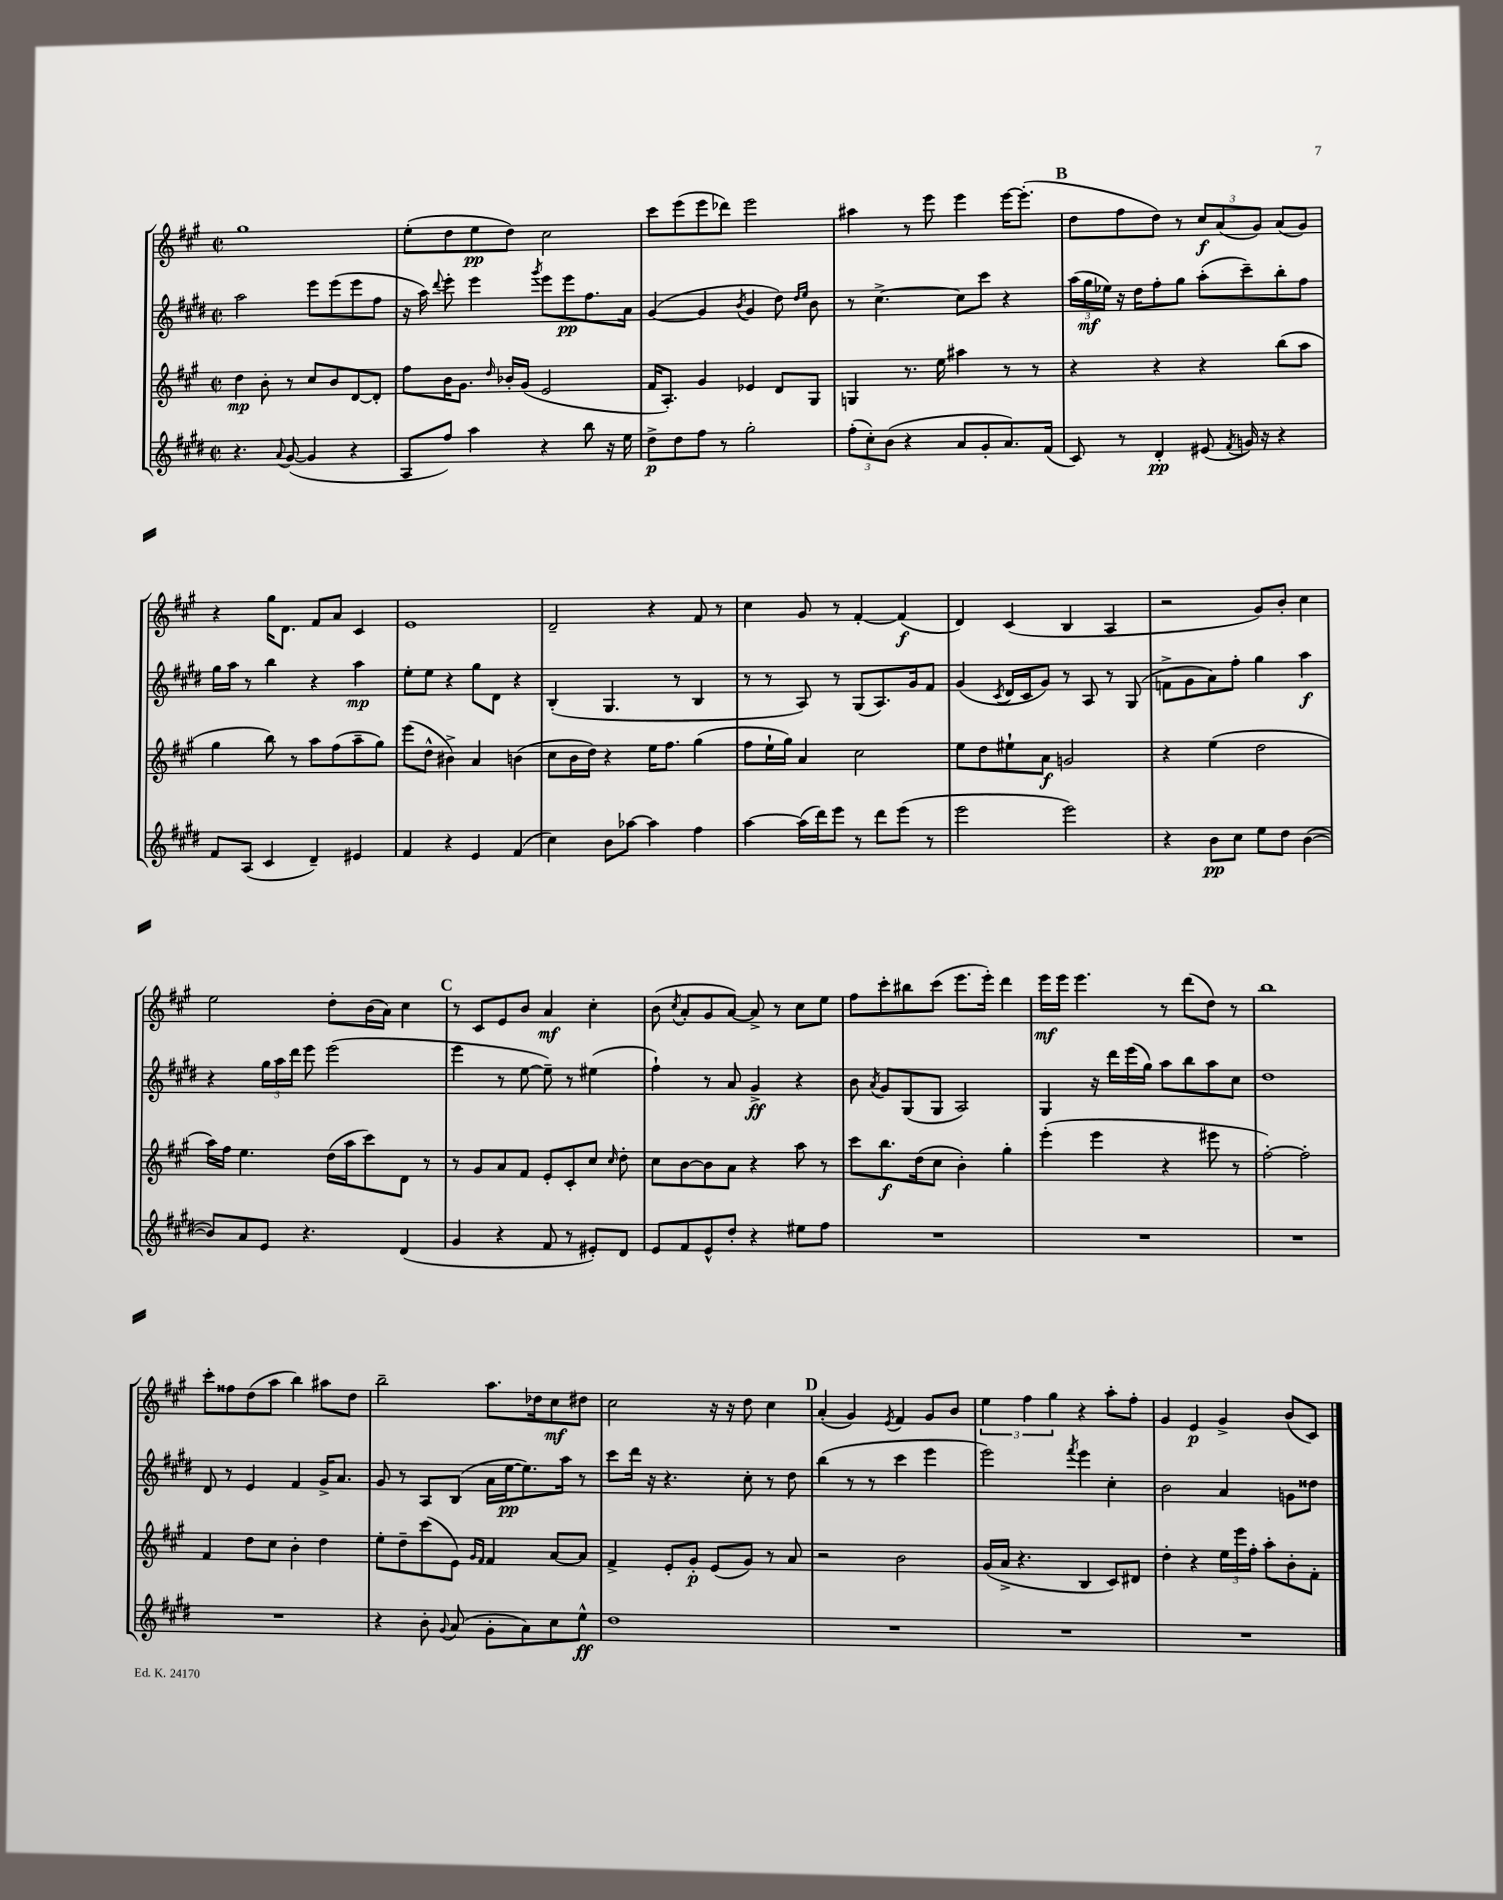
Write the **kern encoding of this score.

**kern	**kern	**kern	**kern
*staff4	*staff3	*staff2	*staff1
*clefG2	*clefG2	*clefG2	*clefG2
*k[f#c#g#d#]	*k[f#c#g#]	*k[f#c#g#d#]	*k[f#c#g#]
*M2/2	*M2/2	*M2/2	*M2/2
*met(c|)	*met(c|)	*met(c|)	*met(c|)
4.r	4dd\	2aa\	1gg#
.	8b'\	.	.
8qqa/	.	.	.
([8g#/	8r	.	.
4g#/]	8cc#/L	8eee\L	.
.	8b/	(8eee\	.
4r	[8d/	8eee\	.
.	8d'/]J	8ff#\J	.
=	=	=	=
8A/L	8ff#\L	16r	(8ee'\L
.	.	16aa\)	.
.	.	8qqddd#/	.
8ff#/J)	16b\K	8eee'\	8dd\
.	8.g#\J	.	.
4aa\	.	4eee\	8ee\
.	16qqdd/	.	.
.	16b-'/LL	.	8dd\J)
.	(16g#/JJ	.	.
.	.	8qggg#/	.
4r	2e/	8eee\L	2cc#\
.	.	8eee\	.
8bb\	.	8.ff#\	.
16r	.	.	.
16ee\	.	16a\Jk	.
=	=	=	=
8dd#^\L	16f#/LK	([4g#/	8ccc#\L
.	8.A'/J)	.	.
8dd#\	.	.	(8eee\
8ff#\J	4g#/	4g#/]	8eee\
8r	.	.	8ddd-\J)
.	.	8qb/	.
2gg#'\	4e-/	4g#/	2eee\
.	8d/L	8dd#\)	.
.	.	16qqdd#/LL	.
.	.	16qqee/JJ	.
.	8G#/J	8b\	.
=	=	=	=
(12ff#'\L	4G/	8r	4aa#\
12cc#'\)	.	.	.
.	.	[4.cc#^\	.
(12b\J	.	.	.
4r	8.r	.	8r
.	.	.	8eee\
.	16ee\	.	.
8a/L	4aa#\	8cc#\]L	4eee\
8g#'/	.	8ccc#\J	.
8.a/)	8r	4r	[16eee\LK
.	.	.	(8.eee'\]J
.	8r	.	.
(16f#/Jk	.	.	.
=	=	=	=
8c#/)	4r	(24aa\LL	8dd\L
.	.	24gg#\	.
.	.	24ee-\JJ)	.
8r	.	16r	8ff#\
.	.	16dd#\LK	.
4d#'/	4r	8ff#'\	8dd\J)
.	.	8gg#\J	8r
(8e#/	4r	(8aa'\L	12cc#/L
.	.	.	(12a/
8qf#/	.	.	.
16g/)	.	8ccc#~\)	.
.	.	.	12g#/J)
16r	.	.	.
4r	(8bb\L	8bb'\	(8a/L
.	8aa\J	8ff#\J	8g#/J)
=	=	=	=
8f#/L	4gg#\	16gg#\LL	4r
.	.	16aa\JJ	.
(8A/J	.	8r	.
4c#/	8bb\)	4bb\	16gg#\LK
.	.	.	8.d\J
.	8r	.	.
4d#~/)	8aa\L	4r	8f#/L
.	(8ff#\	.	8a/J
4e#/	8aa~\	4aa\	4c#/
.	8gg#\J)	.	.
=	=	=	=
4f#/	(8eee\L	8ee'\L	1e
.	8dd^^\J	8ee\J	.
4r	4b#^\)	4r	.
4e/	4a/	8gg#\L	.
.	.	8d#\J	.
(4f#/	(4b\	4r	.
=	=	=	=
4cc#\)	8cc#\L	(4B'/	2d~/
.	16b\L	.	.
.	16dd\JJ)	.	.
8b\L	4r	4.G#/	.
[8aa-\J	.	.	.
4aa-\]	16ee\LK	.	4r
.	8.ff#\J	.	.
.	.	8r	.
4ff#\	(4gg#\	4B/	8f#/
.	.	.	8r
=	=	=	=
[4aa\	8ff#\L	8r	4cc#\
.	16ee`\L	8r	.
.	16gg#\JJ)	.	.
(16aa\]LL	4a/	8A/)	8g#/
16ddd#\J)	.	.	.
8eee\J	.	8r	8r
8r	2cc#\	(8G#/L	[4f#'/
8ddd#\L	.	8.A/)	.
(8eee\J	.	.	(4f#/]
.	.	16g#/k	.
8r	.	8f#/J	.
=	=	=	=
2eee\	8ee\L	(4g#/	4d/)
.	8dd\	.	.
.	.	8qc#/	.
.	8ee#`\	16d#/LL	(4c#/
.	.	16c#/J	.
.	8a\J	8g#/J)	.
2eee\)	2g/	8r	4B/
.	.	8A/	.
.	.	8r	4A/
.	.	(8G#/	.
=	=	=	=
4r	4r	8f^\L	2r
.	.	8g#\	.
8b\L	(4ee\	8a\)	.
8cc#\J	.	8ff#'\J	.
8ee\L	2dd\	4gg#\	8g#/L)
8dd#\J	.	.	8b'/J
([4b\	.	4aa\	4cc#\
=	=	=	=
8b/]L)	16aa\LL)	4r	2ee\
.	16ff#\JJ	.	.
8a/	4.ee\	.	.
8e/J	.	24gg#\LL	.
.	.	24aa\	.
.	.	24ddd#\JJ	.
4.r	.	8eee\	.
.	(16dd\LL	(2eee\	8dd'\L
.	16aa\J	.	.
.	8ccc#\)	.	(16b\L
.	.	.	16a\JJ)
(4d#/	8d\J	.	4cc#\
.	8r	.	.
=	=	=	=
4g#/	8r	4eee\	8r
.	8g#/L	.	8c#/L
4r	8a/	8r	8e/
.	8f#/J	[8ee\	8b/J
8f#/	8e'/L	8ee~\])	4a/
8r	8c#'/	8r	.
8e#'/L)	8cc#/J	(4ee#\	4cc#'\
.	16qqcc#/	.	.
8d#/J	8dd'\	.	.
=	=	=	=
8e/L	8cc#\L	4ff#`\)	(8b\
.	.	.	8qcc#/
8f#/	[8b\	.	8a'/L
8e^^/	8b\]	8r	8g#/
8dd#'/J	8a\J	8a/	[8a/J)
4r	4r	4g#^/	8a^/]
.	.	.	8r
8ee#\L	8aa\	4r	8cc#\L
8ff#\J	8r	.	8ee\J
=	=	=	=
1r	8ccc#\L	8b\	8ff#\L
.	.	8qa/	.
.	8.bb\	8g#/L	8ccc#'\
.	.	(8G#/	8bb#\
.	(16dd\k	.	.
.	8cc#\J	8G#/J	(8ccc#\J
.	4b'\)	2A/)	8.eee\L
.	.	.	16eee'\Jk)
.	4gg#'\	.	4ddd\
=	=	=	=
1r	(4eee'\	4G#/	16eee\LL
.	.	.	16eee\JJ
.	.	.	4.eee\
.	4eee\	16r	.
.	.	16ddd#\LL	.
.	.	(16eee\	.
.	.	16gg#\JJ)	.
.	4r	8aa\L	8r
.	.	8bb\	(8ddd\L
.	8eee#\	8aa\	8dd\J)
.	8r	8cc#\J	8r
=	=	=	=
1r	[2ff#'\)	1dd#	1bb
.	2ff#'\]	.	.
=	=	=	=
1r	4f#/	8d#/	8ccc#'\L
.	.	8r	8ff##\
.	8dd\L	4e/	(8dd\
.	8cc#\J	.	8aa\J
.	4b'\	4f#/	4bb\)
.	4dd\	16g#^/LK	8aa#\L
.	.	8.a/J	.
.	.	.	8dd\J
=	=	=	=
4r	8ee'\L	8g#/	2bb~\
.	8dd~\	8r	.
8b'\	(8ccc#\	8A/L	.
8qqg#/	.	.	.
(8a/	8e\J)	(8B/J	.
.	16qqg#/LL	.	.
.	16qqf#/JJ	.	.
8g#'\L	4f#/	16a\LL	8.aa\L
.	.	[16ee\J	.
8a\)	.	8.ee\])	.
.	.	.	16dd-\k
8cc#\	[8a/L	.	8cc#\
.	.	16aa\Jk	.
8ee^^\J	8a/]J	8r	8dd#\J
=	=	=	=
1dd#	4f#^/	8ccc#\L	2cc#\
.	.	16ddd#\Jk	.
.	.	16r	.
.	8e'/L	4.r	.
.	8g#'/J	.	.
.	(8e/L	.	16r
.	.	.	16r
.	8g#/J)	8cc#'\	8dd\
.	8r	8r	4cc#\
.	8a/	8dd#\	.
=	=	=	=
1r	2r	(4bb\	(4a'/
.	.	8r	4g#/)
.	.	8r	.
.	.	.	8qe/
.	2b\	4ccc#\	4f#/
.	.	4eee\	8g#/L
.	.	.	8b/J
=	=	=	=
1r	(16g#/LL	2eee\)	6ee\
.	16a^/JJ	.	.
.	4.r	.	.
.	.	.	6ff#\
.	.	.	6gg#\
.	.	8qfff#/	.
.	4B/	4eee\	4r
.	8c#/L)	4cc#'\	8aa'\L
.	8d#/J	.	8ff#'\J
=	=	=	=
1r	4dd'\	2b\	4g#/
.	4r	.	4e/
.	24ee\LL	4a/	4g#^/
.	24eee\	.	.
.	24ff#'\JJ	.	.
.	8aa'\L	.	.
.	8b'\	8g\L	(8b/L
.	8f#'\J	8dd##\J	8c#/J)
==	==	==	==
*-	*-	*-	*-
